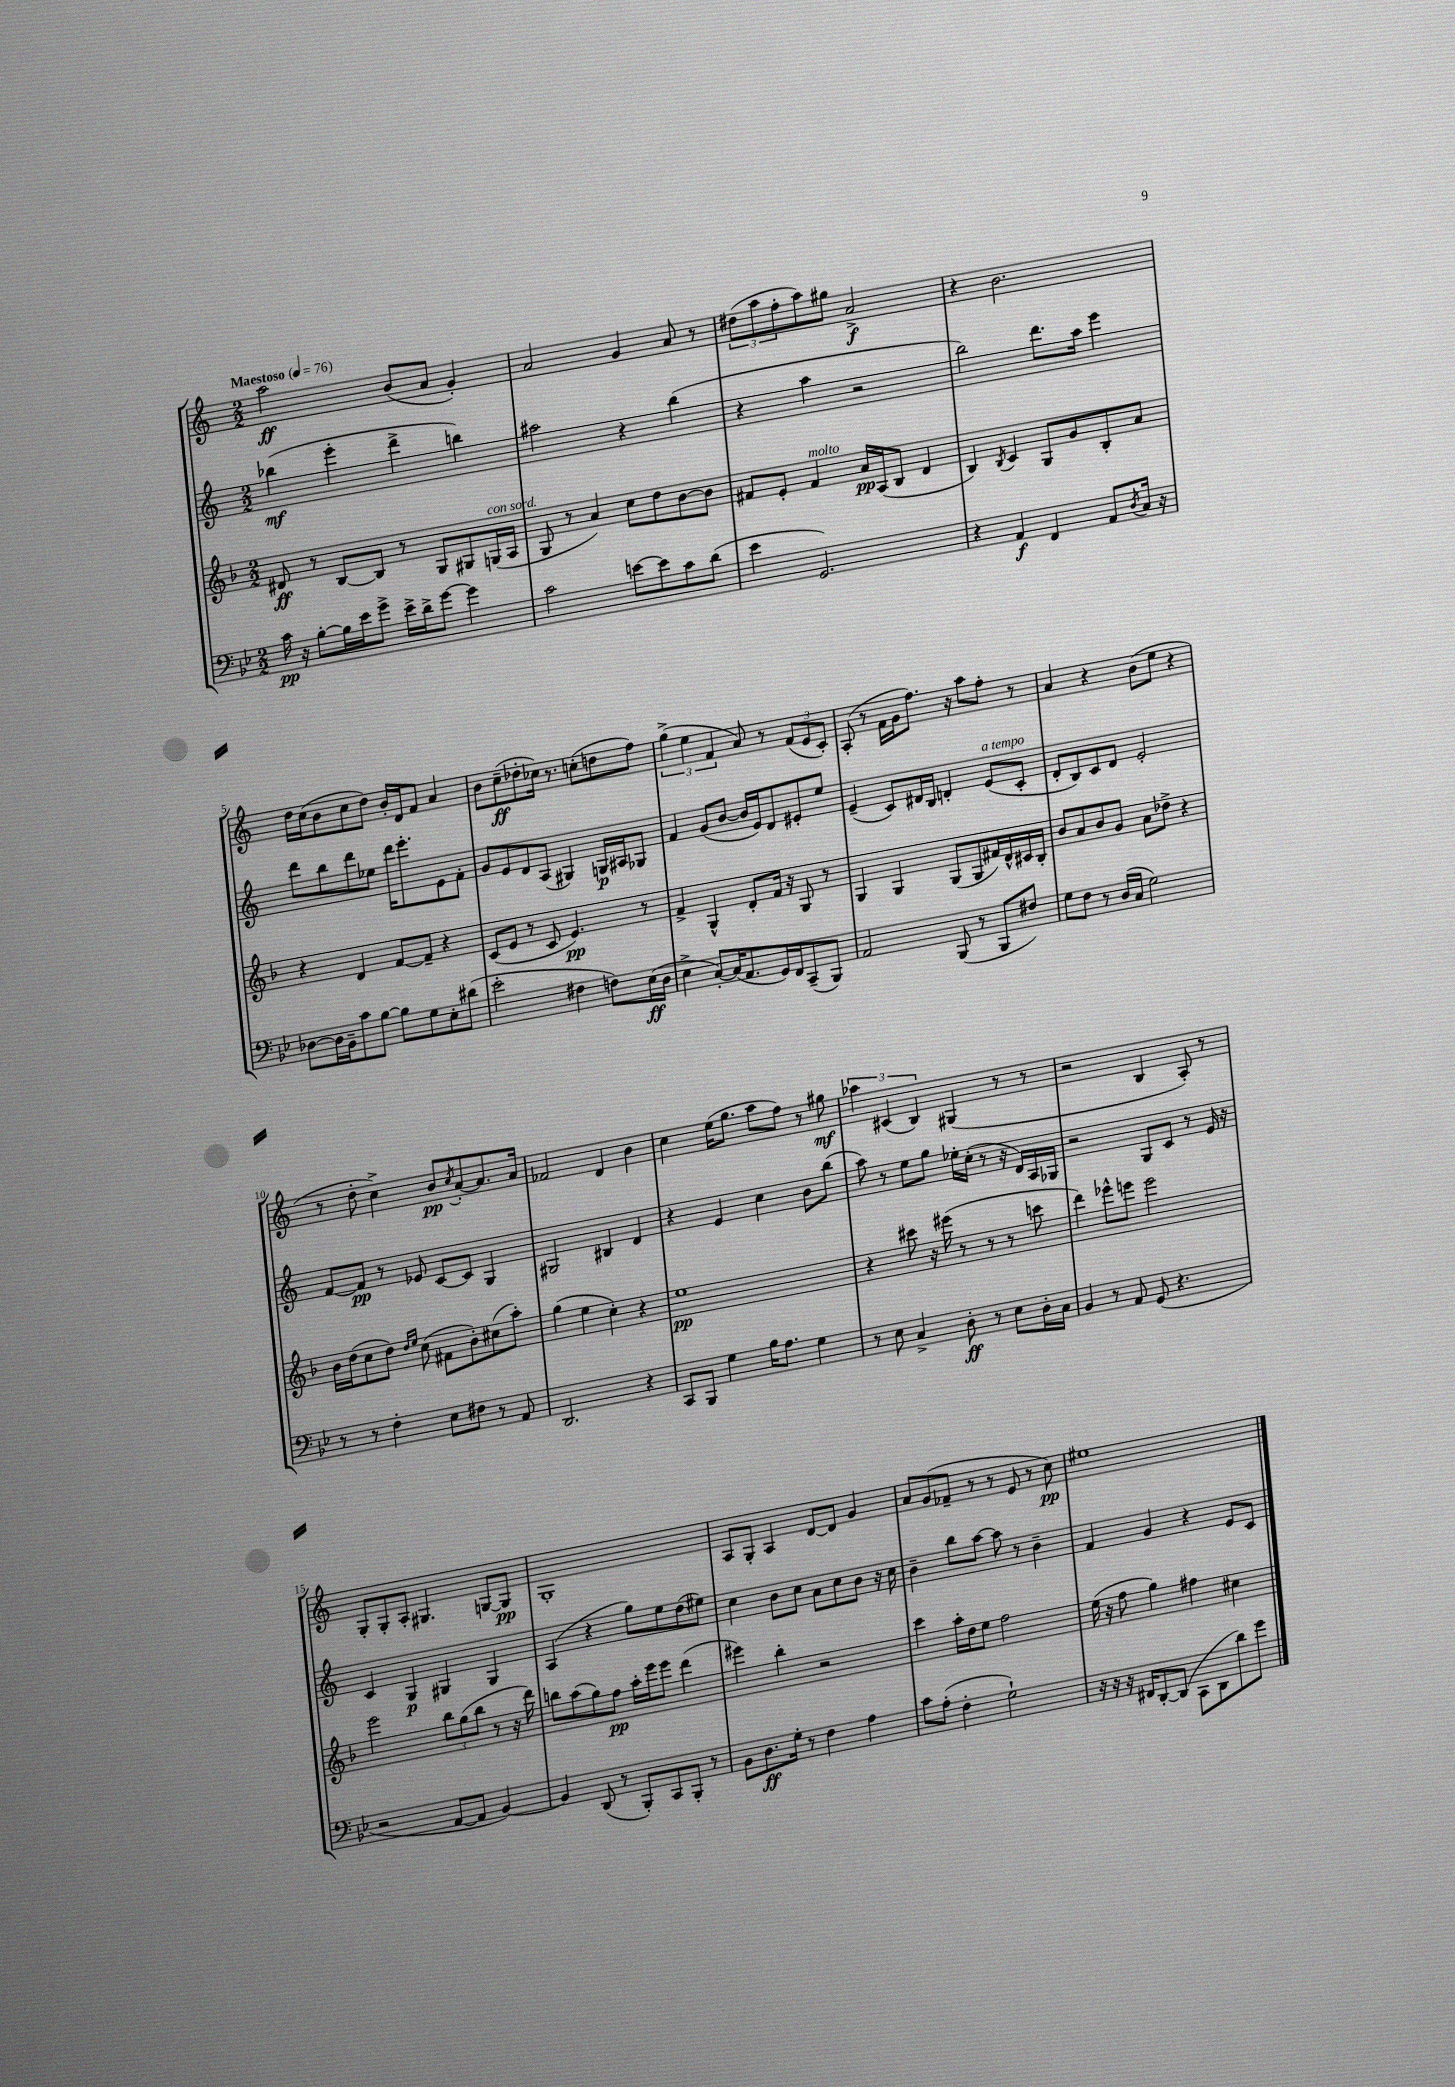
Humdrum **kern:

**kern	**kern	**kern	**kern
*staff4	*staff3	*staff2	*staff1
*clefF4	*clefG2	*clefG2	*clefG2
*k[b-e-]	*k[b-]	*k[]	*k[]
*M2/2	*M2/2	*M2/2	*M2/2
*MM76	*MM76	*MM76	*MM76
16c	8d#	(4bb-	2aa
16r	.	.	.
[8B-'	8r	.	.
16B-]	[8B-	4eee'	.
16e-	.	.	.
8g^	8B-]	.	.
16e-^	8r	4ddd^	(8b
16d^	.	.	.
[8g	8G	.	8a
4g]	8G#	4bb)	4g')
.	(16G	.	.
.	16A	.	.
=	=	=	=
2c	8G	2aa#	2a
.	8r	.	.
.	4a)	.	.
[8e	8cc	4r	4g
8e]	8dd	.	.
8c	[8b-	(4bb	8a
(8d	8b-]	.	8r
=	=	=	=
4e-	8f#	4r	(12dd#
.	.	.	12aa
.	8e'	.	.
.	.	.	12ff'
2.GG)	4f#	4aa	8aa)
.	.	.	8gg#
.	16a	2r	2a^
.	(16A	.	.
.	8B-	.	.
.	4d	.	.
=	=	=	=
4r	4B-)	2bb)	4r
.	8qB-	.	.
4AA	4c	.	2.b
4FF	8G	8.ddd	.
.	8g	.	.
.	.	16aa	.
8AA	8B-'	4eee	.
8qD	.	.	.
16C	8a	.	.
16r	.	.	.
=	=	=	=
[8D-	4r	8ddd	16dd
.	.	.	(16cc
16D-]	.	8bb	8b
16BB-~	.	.	.
8c	4d	8ddd	8cc
[8B-	.	8ee-	8dd)
8B-]	[8f	16ddd	16b'
.	.	8.eee'	16d
8G	8f~]	.	8f
8E-'	4r	8e	4a
(8d#	.	8f'	.
=	=	=	=
2e-'	(8c	8g	8b
.	8e	8e	(8cc~
.	8r	8d	8dd-'
.	8c	(8A	16cc-)
.	.	.	8.r
4F#	4.e)	4G#)	.
.	.	.	(8cc'
8F)	.	16G	8dd
.	.	16A#	.
(16E-	8r	8G-	8ff)
16D	.	.	.
=	=	=	=
4E-^	4f^	4f	(6gg^
.	.	.	6ee
[8C')	4G^^	(8g	.
.	.	.	6f
(16C]	.	[8b	.
8.AA	.	.	.
.	8d'	16b]	8a)
.	.	16e)	.
16GG)	16f	8d	8r
16FF	16r	.	.
(8CC~	8G	8e#'	(12f
.	.	.	12e
8BBB-)	8r	8ee	.
.	.	.	12c')
=	=	=	=
2AA	4G	(4e~	(8A'
.	.	.	8r
.	4G	8c)	16f
.	.	.	16g
.	.	16d#	8.ff)
.	.	16B	.
(8BBB-	(8G	4d'	.
.	.	.	16r
8r	8G	.	8aa
8BBB-	16f#)	(8e	8ff'
.	16d^^	.	.
8F#)	16c#	8c'	8r
.	16B-'	.	.
=	=	=	=
8G	8b-	8d'	4a
8F	8a	8B)	.
8r	8b-	8c	4r
(16D	8g	8d	.
16C	.	.	.
2G)	8a	2e'	(8b
.	8dd-^	.	8ee
.	4r	.	4r
=	=	=	=
8r	16b-	[8f	8r
.	(16dd	.	.
8r	8cc	8f]	8dd'
4F'	8dd)	8r	4cc^)
.	16qqdd	.	.
.	16qqee	.	.
.	(8cc	8e-	.
8E-	8f#	[8c	8b
.	.	.	8qcc
8F#	8b-')	8c]	[8a'
8r	(8cc#	4G	8.a]
8AA	8aa')	.	.
.	.	.	16a
=	=	=	=
2.DD	(4gg	2G#	2f-
.	4ee	.	.
.	4cc')	4B#	4d
4r	4r	4d	4b
=	=	=	=
8CC	1ee	4r	4cc
8BBB-	.	.	.
4G	.	4e	(16ee
.	.	.	8.gg
16B-	.	4cc	8aa
8.A	.	.	.
.	.	.	8ff)
4G	.	8b	8r
.	.	(8bb	8gg#
=	=	=	=
8r	4r	8aa)	6aa-
8E-	.	8r	.
.	.	.	(6c#
4C^	8ccc#	8ee	.
.	.	.	6B)
.	16r	8gg	.
.	(16eee#	.	.
8D'	8r	16ee-'	(4G#
.	.	(16cc'	.
8r	8r	8r	.
8E-	8r	16r	8r
.	.	16d)	.
16D'	8ccc	16A	8r
16C	.	16G-	.
=	=	=	=
4BB-	4ddd)	2r	2r
8r	8eee-^^	.	.
8AA	8eee	.	.
(8GG	2eee	8G	4B
4.r	.	8c	.
.	.	8r	8A')
.	.	16e	8r
.	.	16r	.
=	=	=	=
2r	2eee	4c	8G'
.	.	.	8G'
.	.	4G	8A'
.	.	.	4.G#
[8AA	12bb-	4G#	.
.	(12gg	.	.
8AA]	.	.	.
.	12bb-	.	.
[4BB-)	8r	4G#	[8G
.	16r	.	8G]
.	16ddd)	.	.
=	=	=	=
4BB-]	8bb	(4A	1G'
.	(8aa	.	.
(8DD	8gg)	4r	.
8r	8ff	.	.
8BBB-')	16aa'	8gg)	.
.	16eee	.	.
8CC	8eee	8ee	.
8BBB-'	(4ddd	(8dd	.
8r	.	8ee#)	.
=	=	=	=
8BB-	4eee#)	4cc	8A
8.D	.	.	8G'
.	4bb-'	8b	4A
16G'	.	.	.
8r	.	8cc	.
4F	2r	8a	[8d
.	.	8cc	8d]
4A	.	8b	4g
.	.	16r	.
.	.	16cc	.
=	=	=	=
8c	4ccc	4b~	8a
(8A'	.	.	(8g
4F'	16aa'	8bb	8f-~
.	16dd	.	.
.	8ee	[8aa	8r
2G`)	2ff	8aa]	8r
.	.	8r	8e
.	.	4b~	8r
.	.	.	8cc)
=	=	=	=
16r	(16ee	4f	1ee#
16r	16r	.	.
16r	8ff	.	.
16FF#	.	.	.
[8DD'	4gg)	4g	.
(8DD]	.	.	.
8CC	4ff#	4r	.
8DD	.	.	.
8d)	4cc#	8e	.
8g	.	8c	.
==	==	==	==
*-	*-	*-	*-
